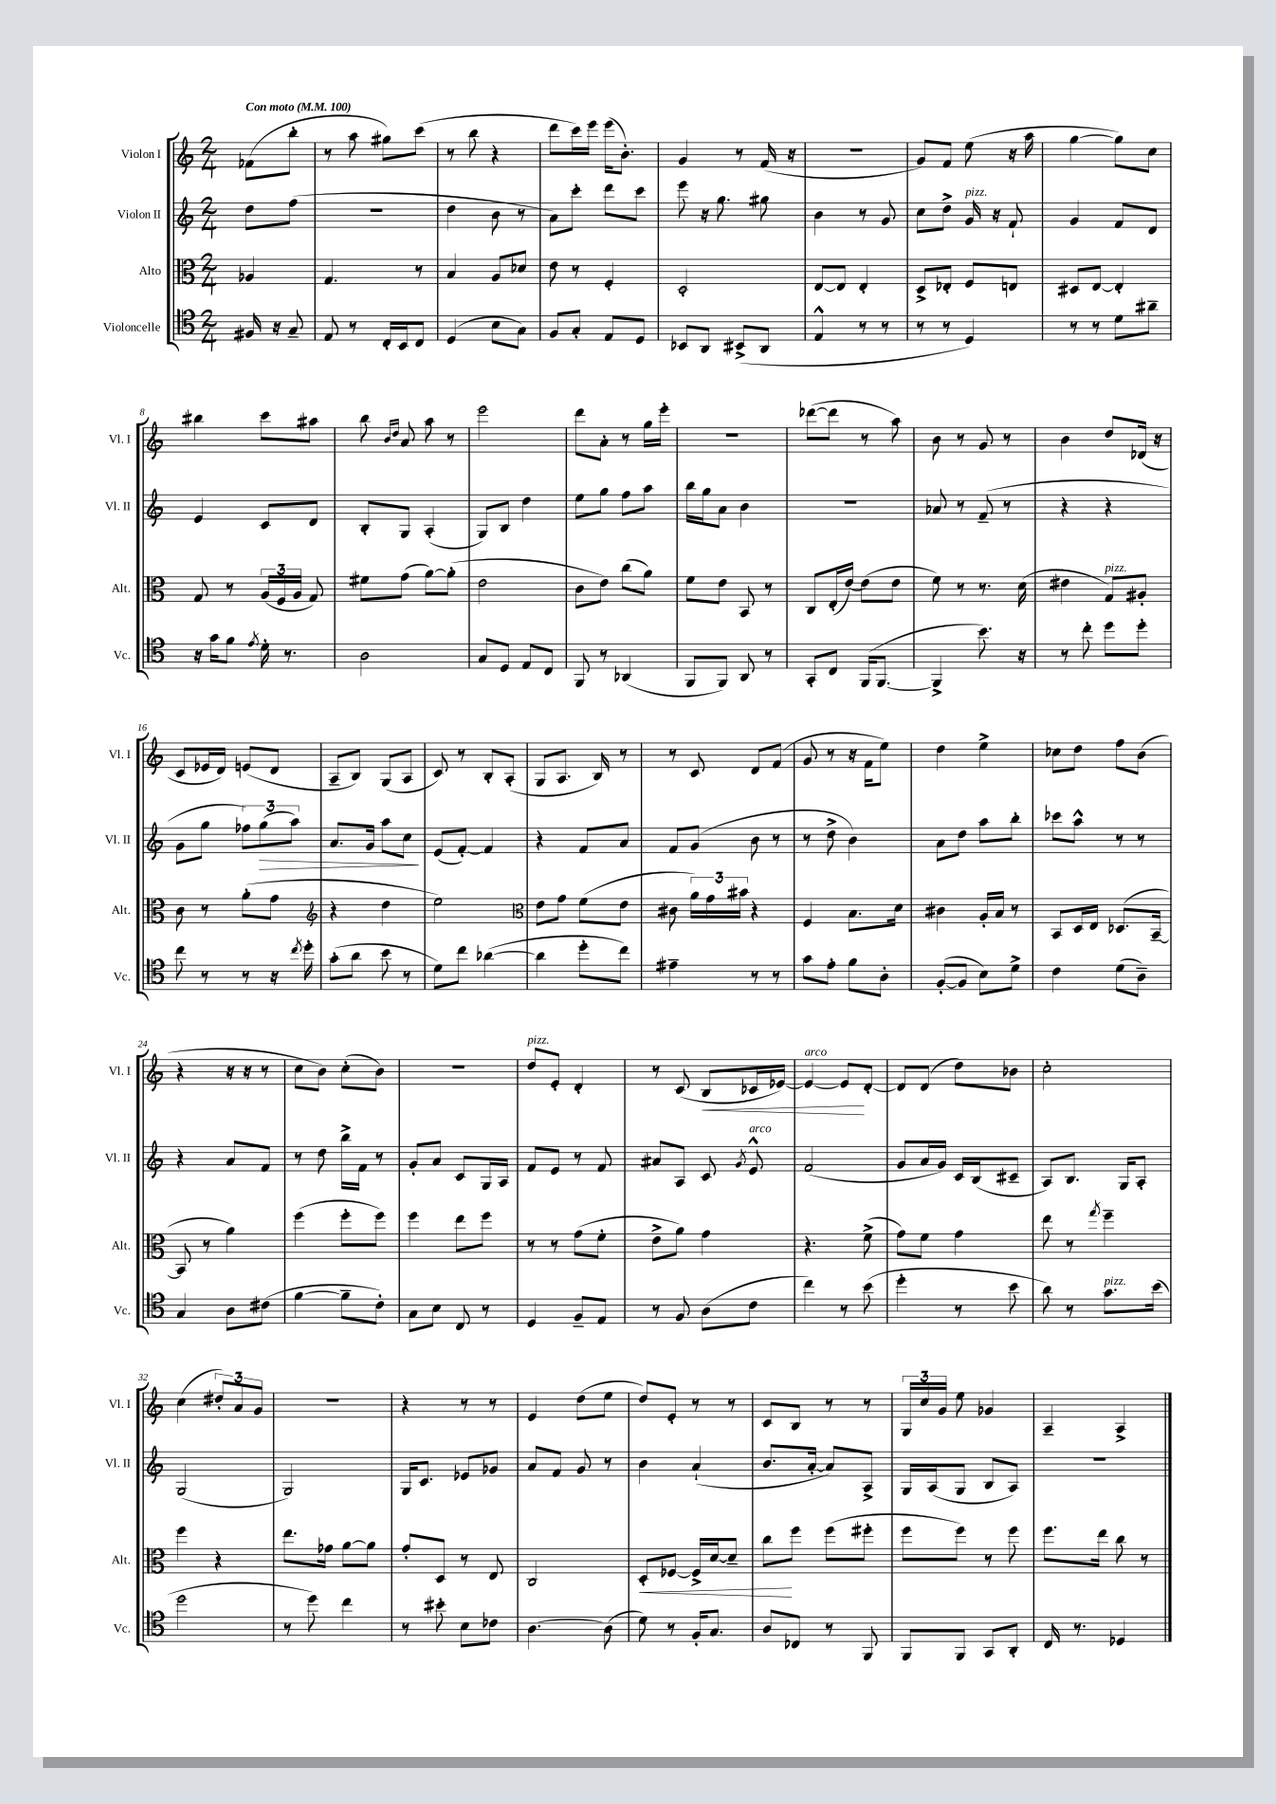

**kern	**kern	**kern	**kern
*staff4	*staff3	*staff2	*staff1
*clefC4	*clefC3	*clefG2	*clefG2
*k[]	*k[]	*k[]	*k[]
*M2/4	*M2/4	*M2/4	*M2/4
*MM100	*MM100	*MM100	*MM100
16F#	4A-	8dd	(8f-
16r	.	.	.
8G~	.	(8ff	8bb'
=	=	=	=
8E	4.G	2r	8r
8r	.	.	8aa
16C'	.	.	8gg#)
16BB	.	.	.
8C	8r	.	(8ccc
=	=	=	=
(4D	4B	4dd	8r
.	.	.	8bb
8B	8A	8b	4r
8G)	8d-	8r	.
=	=	=	=
8F	8e	8a)	8ddd
8G'	8r	8ccc'	16ccc)
.	.	.	16eee
8E	4F'	8ddd	(16eee
.	.	.	8.b')
8D	.	8ccc	.
=	=	=	=
8BB-	2D'	8eee	4g
8AA	.	16r	.
.	.	8.gg	.
(8BB#^	.	.	8r
8AA	.	8gg#	(16f
.	.	.	16r
=	=	=	=
4E^^	[8E	4b	2r
.	8E]	.	.
8r	4E'	8r	.
8r	.	8g	.
=	=	=	=
8r	8D^	8cc	8g)
8r	8E-'	8dd^	8f
4D)	8F	16g	(8ee
.	.	16r	.
.	8E	8f`	16r
.	.	.	16aa
=	=	=	=
8r	8D#	4g	[4gg
8r	[8E	.	.
8d	4E']	8f	8gg])
8a#~	.	8d	8cc
=	=	=	=
16r	8G	4e	4bb#
16g	.	.	.
8f	8r	.	.
8qe	.	.	.
16d'	(24A	8c	8ccc
.	24F	.	.
8.r	.	.	.
.	24A	.	.
.	8G)	8d	8aa#
=	=	=	=
2A	8f#	8B'	8bb
.	.	.	16qqb
.	.	.	16qqdd
.	(8g	8G	8a
.	[8a)	(4A'	8aa
.	(8a']	.	8r
=	=	=	=
8G	2e	8G)	2eee
8D	.	8B	.
8E	.	4dd	.
8C	.	.	.
=	=	=	=
8FF	8c	8ee	8ddd
8r	8e)	8gg	8a'
(4AA-	(8cc	8ff	8r
.	8a)	8aa	16gg
.	.	.	16eee'
=	=	=	=
8FF	8f	16bb	2r
.	.	16gg	.
8FF)	8e	8a	.
8AA	8BB	4b	.
8r	8r	.	.
=	=	=	=
8GG'	8C	2r	([8ddd-
8C	(16E'	.	8ddd-]
.	[16e)	.	.
(16FF	(8e]	.	8r
[8.FF	.	.	.
.	8e	.	8aa)
=	=	=	=
4FF^]	8f)	8a-	8b
.	8r	8r	8r
8.b)	8.r	(8f~	8g
.	.	8r	8r
16r	(16d	.	.
=	=	=	=
8r	4e#	4r	4b
8cc'	.	.	.
8dd	8G)	4r	8dd
8dd'	8A#'	.	(16d-
.	.	.	16r
=	=	=	=
8cc	8c	8g	8c
8r	8r	8gg	16e-
.	.	.	16d)
8r	(8a'	12ff-)	(8e
.	.	(12gg	.
16r	8g	.	8d
.	.	12aa)	.
8qcc	.	.	.
16dd'	.	.	.
=	=	=	=
*	*clefG2	*	*
(8g'	4r	8.a	8A~
8a	.	.	8B)
.	.	16g	.
8b	4dd	8aa	(8G
8r	.	8cc	8A
=	=	=	=
8d)	2ee)	(8e	8c)
8cc	.	[8f')	8r
([4a-	.	4f]	8B'
.	.	.	(8A'
=	=	=	=
*	*clefC3	*	*
4a-]	8e	4r	8G
.	8g	.	8.A
8dd'	(8f	8f	.
.	.	.	16B)
8cc)	8e	8a	8r
=	=	=	=
4e#~	8c#	8f	8r
.	24a)	(8g	8c
.	24g	.	.
.	24b#	.	.
8r	4r	8b	8d
8r	.	8r	(8f
=	=	=	=
8g	4F	8r	8g
8e'	.	8dd^	8r
8f	8.B	4b)	16r
.	.	.	16f
8A'	.	.	8ee)
.	16d	.	.
=	=	=	=
([8F'	4c#	8a	4dd
8F]	.	8dd	.
8B)	16A'	8aa	4ee^
.	16B	.	.
8d^	8r	8bb'	.
=	=	=	=
4c	8BB	8ccc-	8cc-
.	16D	8aa^^	8dd
.	16E	.	.
(8d	(8.D-	8r	8ff
8A~)	.	8r	(8b
.	[16BB~	.	.
=	=	=	=
4G	8BB]	4r	4r
.	8r	.	.
8A	4a)	8a	16r
.	.	.	16r
(8c#	.	8f	8r
=	=	=	=
[4f	(4ff	8r	8cc
.	.	8dd	8b)
8f~]	8ff'	16bb^	(8cc'
.	.	16f	.
8c')	8ff)	8r	8b)
=	=	=	=
8G	4ff	8g'	2r
8B	.	8a	.
8C	8ee	8c	.
8r	8ff	16G	.
.	.	16A	.
=	=	=	=
4D	8r	8f	8dd
.	8r	8e	8e'
8F~	(8g	8r	4d'
8E	8f'	8f	.
=	=	=	=
8r	8e^	8a#	8r
8F	8a)	8A	(8c
(8A	4g	8c	8B
.	.	8qg	.
8c	.	8e^^	16c-
.	.	.	[16e-)
=	=	=	=
4cc)	4.r	(2f	4e-_
8r	.	.	8e-]
(8b	(8f^	.	[8d'
=	=	=	=
4dd'	8g)	8g	8d]
.	8f	16a	(8d
.	.	16g)	.
8r	4g	16c	8dd)
.	.	(16B	.
8b	.	8c#~	8b-
=	=	=	=
8a)	8ee	8A)	2cc'
8r	8r	8.B	.
.	8qgg	.	.
8.g	4ff~	.	.
.	.	16G	.
.	.	8A'	.
(16b	.	.	.
=	=	=	=
2dd	4ff	(2G	(4cc
.	4r	.	12dd#')
.	.	.	12a
.	.	.	12g
=	=	=	=
8r	8.ee	2G)	2r
8dd)	.	.	.
.	16g-	.	.
4cc	[8a	.	.
.	8a]	.	.
=	=	=	=
8r	8g'	16G	4r
.	.	8.c	.
8b#'	8D	.	.
8B	8r	8e-	8r
8c-	8E	8g-	8r
=	=	=	=
[4.A	2C	8a	4e
.	.	8f	.
.	.	8g	(8dd
(8A]	.	8r	8ee
=	=	=	=
8d)	8D'	4b	8dd)
8r	[8F-	.	8e'
16F'	16F-^]	(4a`	8r
8.G	[16d	.	.
.	8d~]	.	8r
=	=	=	=
8A	8cc	8.b	8c
8C-	8ff	.	8B
.	.	[16a'	.
8r	(8ff	8a])	8r
8FF	8ff#'	8A^	8r
=	=	=	=
8FF	8ff	16G	24G
.	.	.	24cc
.	.	(16A	.
.	.	.	24g
8FF	8ff)	8G	8ee
8GG	8r	8B	4g-
8AA'	8ff	8A)	.
=	=	=	=
16C	8.ff	2r	4A~
8.r	.	.	.
.	16ee	.	.
4D-	8cc	.	4A^
.	8r	.	.
==	==	==	==
*-	*-	*-	*-
